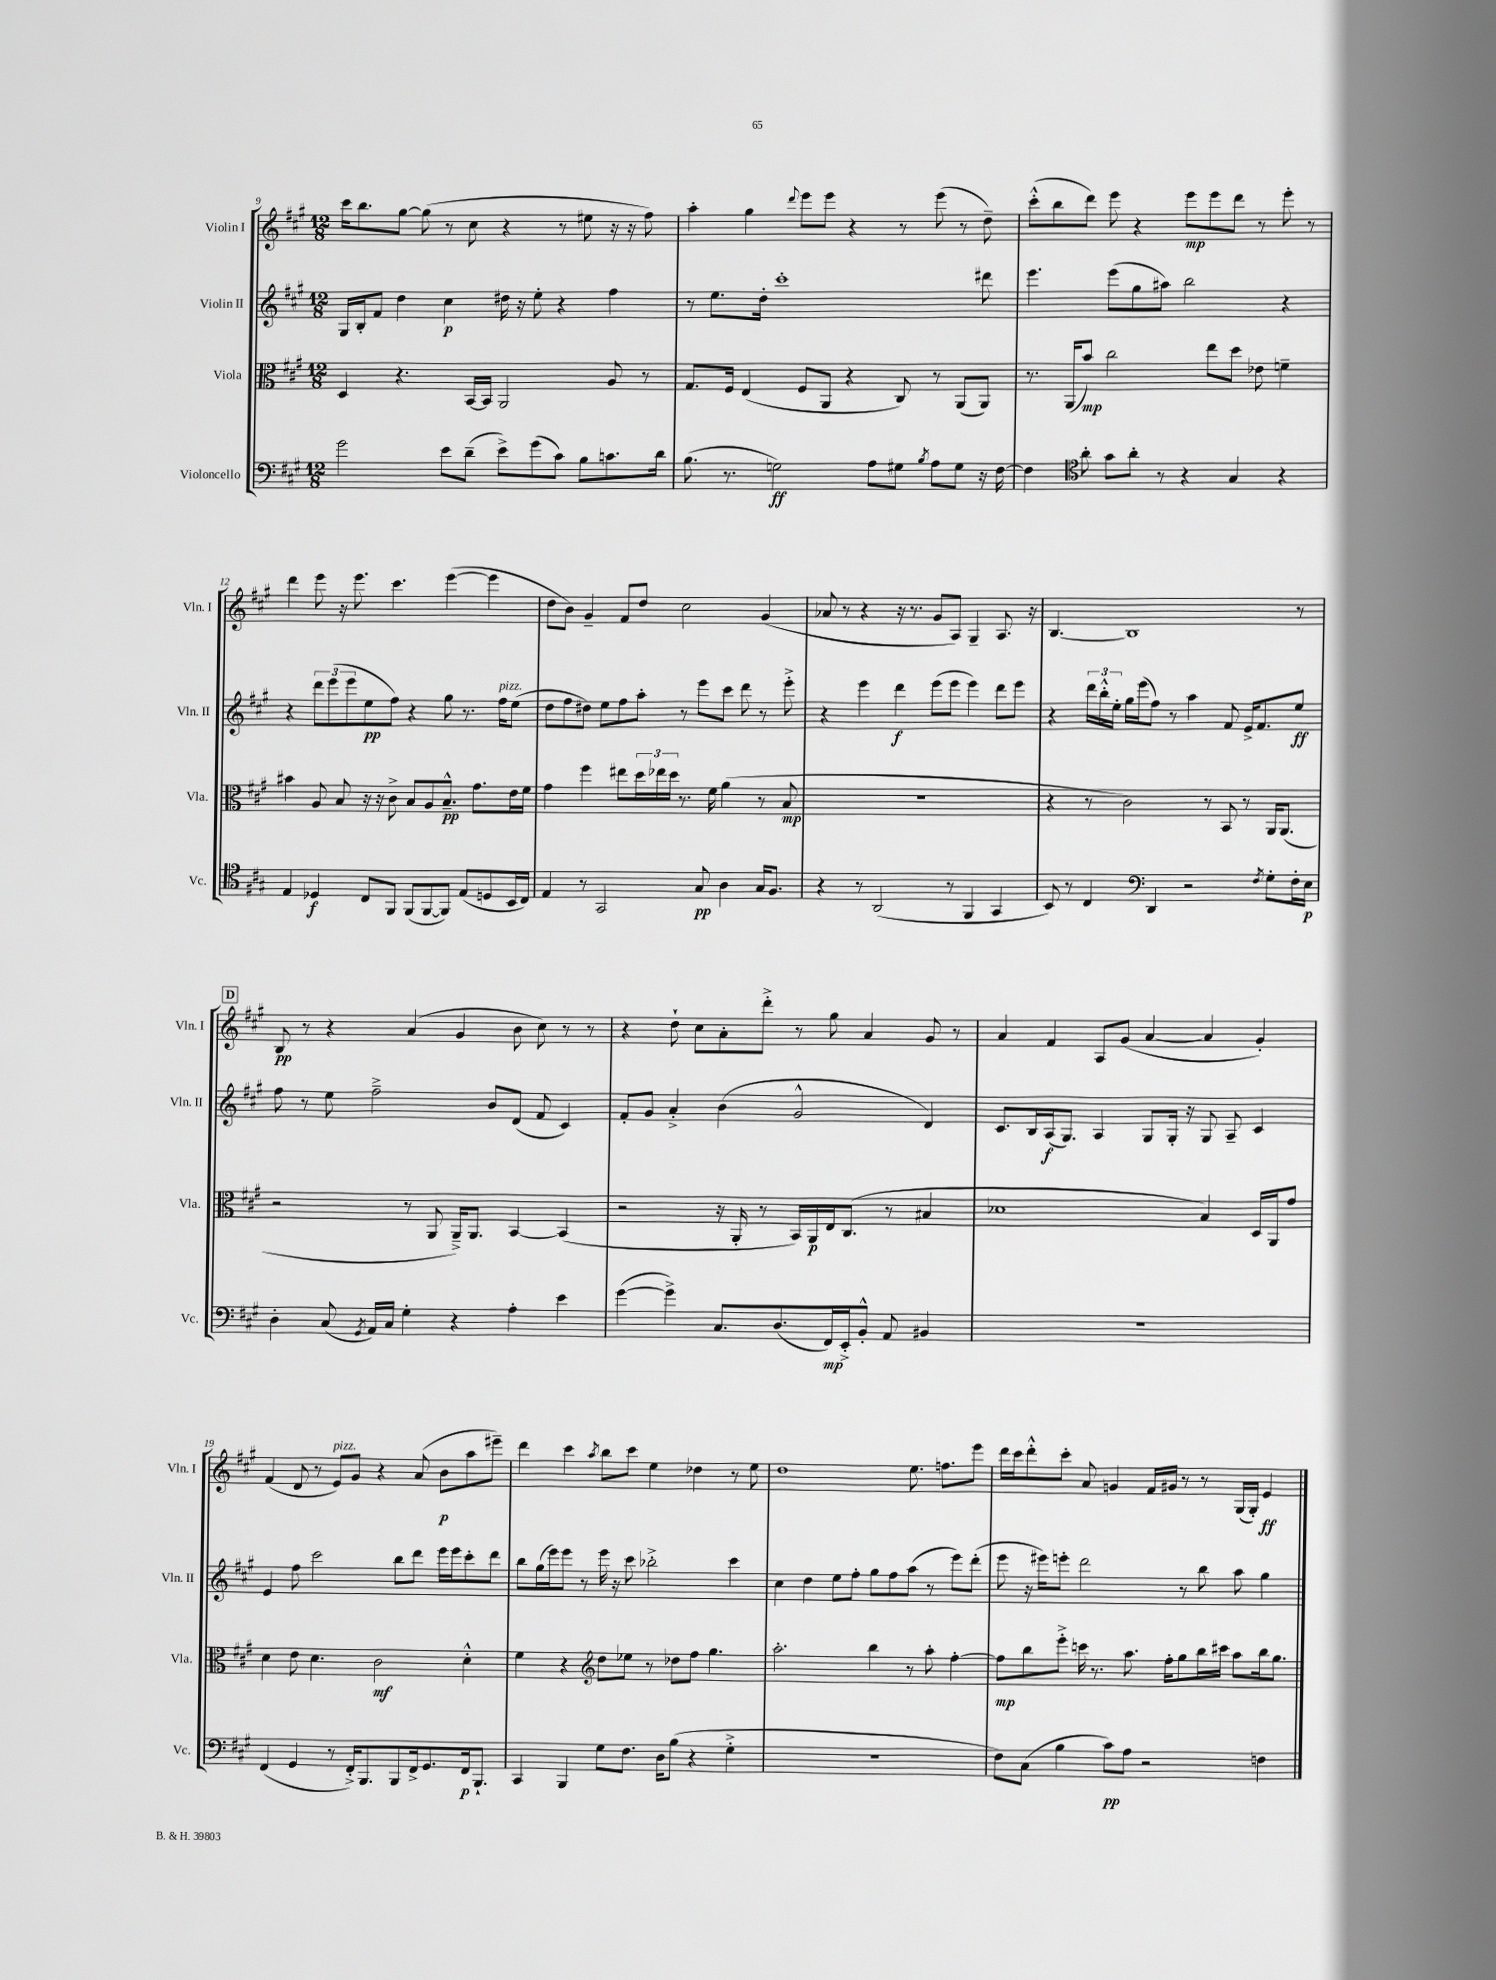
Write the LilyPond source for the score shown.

<<
\new StaffGroup <<
\new Staff = "s0" \with { instrumentName = "Violin I" shortInstrumentName = "Vln. I" } {
    \clef treble \key a \major \numericTimeSignature \time 12/8
    cis'''16 b''8. gis''8~ gis''8( r8 cis''8 r4 r8 eis''8 r16 r16 fis''8) |
    a''4-. gis''4 \appoggiatura { d'''8 } e'''8 e'''8 r4 r8 e'''8( r8 d''8--) |
    cis'''8-.-^( b''8 d'''8) e'''8 r4 e'''8\mp e'''8 d'''8 r8 e'''8-. r8 |
    d'''4 e'''8 r16 e'''8. cis'''4. e'''4~( e'''4 |
    d''8 b'8) gis'4-- fis'8 d''8 cis''2 gis'4( |
    aes'8 r8 r4 r16 r8. gis'8 a8) gis4-- a8. r16 |
    b4.~ b1 r8 |
    \mark \markup { \box "D" } b8\pp r8 r4 a'4( gis'4 b'8 cis''8) r8 r8 |
    r4 d''8-! cis''8 a'8-. d'''8-.-> r8 gis''8 a'4 gis'8 r8 |
    a'4 fis'4 a8 gis'8( a'4~ a'4 gis'4-.) |
    fis'4( d'8 r8 e'8^\markup { \italic "pizz." }) gis'8 r4 a'8( b'8\p a''8 eis'''8--) |
    d'''4 cis'''4 \acciaccatura { a''8 } b''8 cis'''8 e''4 des''4 r8 e''8 |
    d''1 e''8. f''8. e'''8 |
    d'''16 cis'''16 d'''8-.-^ cis'''8-. a'8 g'4 fis'16 gis'16 r8 r8 gis16( gis16-.) e'4\ff \bar "|." |
}
\new Staff = "s1" \with { instrumentName = "Violin II" shortInstrumentName = "Vln. II" } {
    \clef treble \key a \major \numericTimeSignature \time 12/8
    gis16 b16-. fis'8 d''4 cis''4\p dis''16 r16 e''8-. r4 fis''4 |
    r8 e''8. d''16-. cis'''1-. dis'''8 |
    e'''4. e'''8( gis''8 ais''8) b''2 r4 |
    r4 \tuplet 3/2 { d'''8 e'''8( e'''8 } e''8\pp fis''8) r4 gis''8 r8. fis''16^\markup { \italic "pizz." } e''8( |
    d''8 fis''8 dis''8) e''8 fis''8 a''8-. r8 e'''8 cis'''8 d'''8 r8 e'''8-.-> |
    r4 e'''4 d'''4\f e'''8( e'''8 e'''4) d'''8 e'''8 |
    r4 \tuplet 3/2 { d'''16 b''16-.-^ e''16-. } gis''16 e'''16( fis''8) r8 a''4 fis'8 e'16-> fis'8. e''8\ff |
    \mark \markup { \box "D" } fis''8 r8 e''8 fis''2---> b'8 d'8( fis'8 cis'4) |
    fis'8-. gis'8 a'4-.-> b'4( gis'2-^ d'4) |
    cis'8. b16 a16\f( gis8.) a4 gis8 gis16-. r16 gis8 a8-- cis'4 |
    e'4 fis''8 cis'''2 b''8 d'''8 e'''16 e'''16 cis'''8-. d'''8 |
    b''8 gis''16( e'''16) e'''8 r8 e'''16 r16 cis'''8 bes''2-.-> cis'''4 |
    cis''4 d''4 e''8 fis''8-. gis''8 fis''8 a''8( r8 e'''8) d'''8-.( |
    e'''8 r16 eis'''16) e'''8-. d'''2 r8 b''8 a''8 gis''4 \bar "|." |
}
\new Staff = "s2" \with { instrumentName = "Viola" shortInstrumentName = "Vla." } {
    \clef alto \key a \major \numericTimeSignature \time 12/8
    d4 r4. b,16~ b,16 a,2 a8 r8 |
    gis8. fis16 e4( fis8 a,8 r4 cis8) r8 a,8( a,8) |
    r8. a,16( b'8\mp) cis''2 e''8 d''8 ees'8 f'4-- |
    bis'4 a8 b8 r16 r16 cis'8-> b8 a8 b8.---^\pp gis'8. e'16 fis'16 |
    gis'4 fis''4 eis''8 \tuplet 3/2 { d''16 ees''16 d''16 } r8. fis'16 a'4( r8 b8\mp |
    R1. |
    r4 r8 cis'2) r8 b,8 r8 a,16 a,8.( |
    \mark \markup { \box "D" } r2 r8 a,8 a,16--->) a,8. b,4~ b,4( |
    r2 r16 a,16-. r8 b,16) a,16\p e16 cis8.( r8 bis4 |
    des'1 b4) d16 a,16 gis'8 |
    d'4 e'8 d'4. cis'2\mf d'4-.-^ |
    fis'4 r4 \clef treble d''8 ees''8 r8 des''8 fis''8 gis''4. |
    a''2.-. b''4 r8 a''8-. fis''4~-. |
    fis''8\mp b''8 e'''8-.-> c'''16 r8. a''8. fis''16-. gis''8 b''16 cis'''16 a''8 b''16 gis''8. \bar "|." |
}
\new Staff = "s3" \with { instrumentName = "Violoncello" shortInstrumentName = "Vc." } {
    \clef bass \key a \major \numericTimeSignature \time 12/8
    gis'2 e'8 d'8--( e'8->) gis'8( cis'8) b8 c'8. d'16 |
    b8.( r8. g2\ff) a8 gis8 \acciaccatura { b8 } a8 gis8 r16 fis16~ |
    fis4 \clef tenor a'8-. gis'8 a'8-. r8 r4 gis4 r4 |
    e4 des4\f cis8 fis,8 fis,8( fis,8~ fis,8) e8( d8 b,16 cis16) |
    e4 r8 gis,2 gis8\pp a4 gis16 fis8. |
    r4 r8 a,2( r8 fis,4 gis,4 |
    b,8) r8 cis4 \clef bass d,4 r2 \acciaccatura { fis8 } gis8-. fis16-. e16\p |
    \mark \markup { \box "D" } d4-. cis8( \acciaccatura { gis,8 } a,16) cis16 gis4-. r4 a4-. e'4 |
    gis'4~( gis'4->) cis8. d8.( fis,16\mp) e,16-.-> b,8-.-^ a,8 bis,4 |
    R1. |
    fis,4( gis,4 r8 fis,16-.->) b,,8. b,,8 fis,16-> gis,8. fis,16\p b,,8.-! |
    cis,4 b,,4 gis8 fis8. d16 b8( r4 gis4-.-> |
    R1. |
    fis8) cis8( b4 cis'8\pp) a8 r2 f4 \bar "|." |
}
>>
>>
\layout { \context { \Score currentBarNumber = #9 } }
